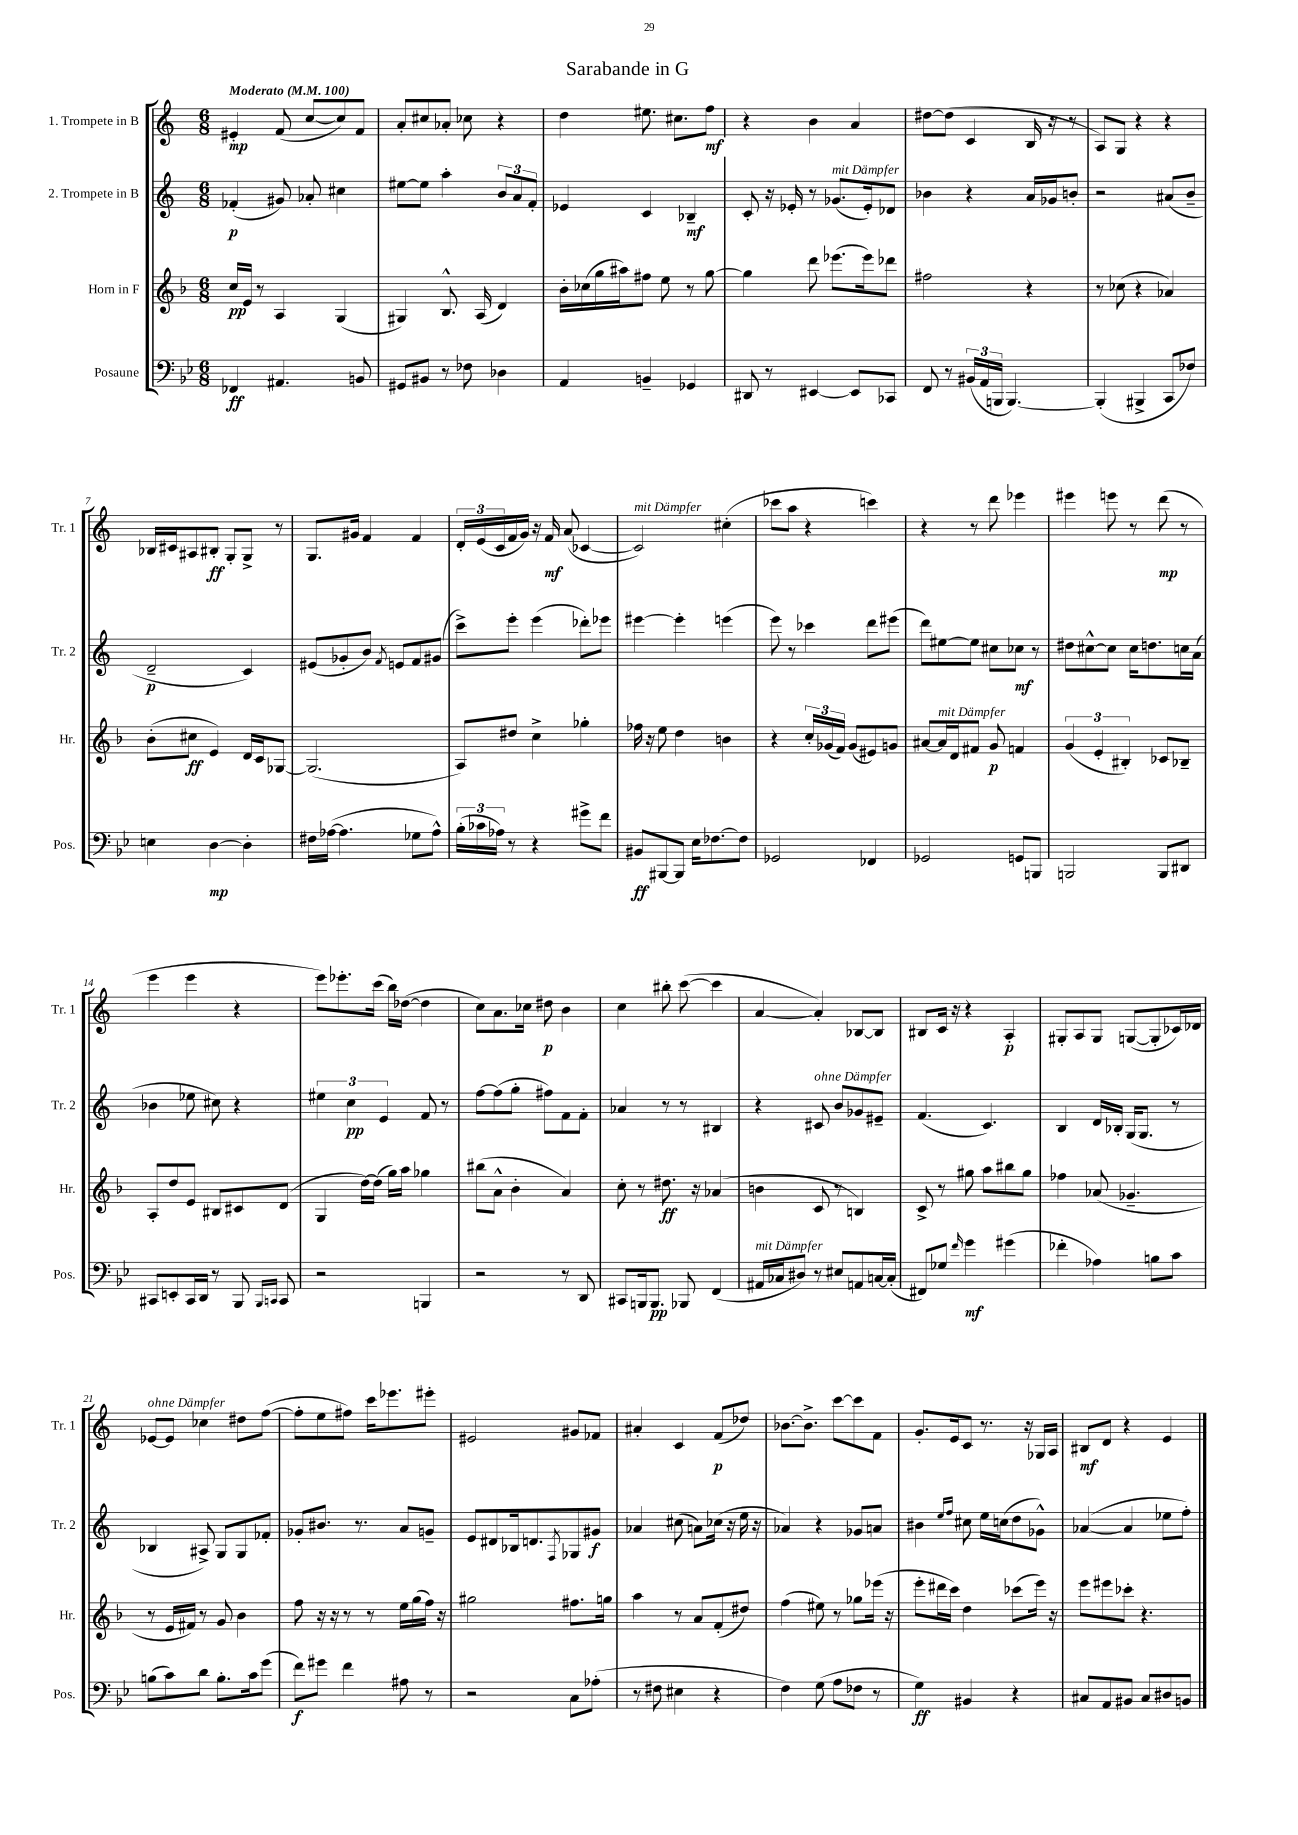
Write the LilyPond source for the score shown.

\header { title = "Sarabande in G" }
<<
\new StaffGroup <<
\new Staff = "s0" \with { instrumentName = "1. Trompete in B" shortInstrumentName = "Tr. 1" } {
    \clef treble \key c \major \numericTimeSignature \time 6/8 \tempo "Moderato" 4 = 100
    eis'4-.\mp f'8( c''8~ c''8) f'8 |
    a'8-. cis''8 aes'8-. ces''8 r4 |
    d''4 eis''8. cis''8. f''8\mf |
    r4 b'4 a'4 |
    dis''8~ dis''8( c'4 b16 r16 r8 |
    a8) g8 r4 r4 |
    bes16 cis'16 ais8 bis8-.\ff g8-. g8-> r8 |
    g8. gis'16 f'4 f'4 |
    \tuplet 3/2 { d'16-. e'16( c'16 } f'16 g'16) r16 f'16\mf a'8( ces'4~ |
    ces'2^\markup { \italic "mit Dämpfer" }) cis''4-.( |
    ces'''8 a''8 r4 c'''4) |
    r4 r8 d'''8 ees'''4 |
    eis'''4 e'''8 r8 d'''8\mp( r8 |
    e'''4 e'''4 r4 |
    e'''8) ees'''8.-. c'''16( b''16) des''16~( des''4 |
    c''8) a'8. ces''16 dis''8\p b'4 |
    c''4 bis''8-. c'''8~( c'''4 |
    a'4~ a'4-.) bes8~ bes8 |
    bis8 c'16 r16 r4 a4-.\p |
    gis8-. a8 gis8 g8~( g8-. ces'16) des'16 |
    ees'8~^\markup { \italic "ohne Dämpfer" } ees'8 ces''4 dis''8 f''8~( |
    f''8-. e''8 fis''8) c'''16 ees'''8. eis'''8-. |
    eis'2 gis'8 fes'8 |
    ais'4-. c'4 f'8\p( des''8) |
    bes'8.~ bes'8.-> c'''8~ c'''8 f'8 |
    g'8.-. e'16 c'8 r8. r16 ges16 a16 |
    bis8\mf d'8 r4 e'4 \bar "|." |
}
\new Staff = "s1" \with { instrumentName = "2. Trompete in B" shortInstrumentName = "Tr. 2" } {
    \clef treble \key c \major \numericTimeSignature \time 6/8
    fes'4-.\p( gis'8) aes'8-. cis''4 |
    eis''8~ eis''8 a''4-. \tuplet 3/2 { b'8 a'8 f'8-. } |
    ees'4 c'4 bes4--\mf |
    c'8-. r16 ees'16-. r8 ges'8.^\markup { \italic "mit Dämpfer" }( ees'16-.) des'8 |
    bes'4 r4 a'16 ges'16 b'8-. |
    r2 ais'8( b'8-- |
    d'2--\p c'4) |
    eis'8( ges'8-. b'8) \acciaccatura { f'8 } e'8 f'8 gis'8( |
    c'''8->) e'''8-. e'''4( des'''8-.) ees'''8 |
    eis'''4~ eis'''4-. e'''4( |
    e'''8) r8 ces'''4 d'''8 eis'''8( |
    d'''8) eis''8~ eis''8 cis''8 ces''8\mf r8 |
    dis''8 cis''8~-^ cis''8 cis''16 d''8. c''16 a'16( |
    bes'4 ees''8 cis''8) r4 |
    \tuplet 3/2 { eis''4 c''4\pp e'4 } f'8 r8 |
    f''8~ f''8( g''8-. fis''8) f'8 f'8-. |
    aes'4 r8 r8 bis4 |
    r4 cis'8^\markup { \italic "ohne Dämpfer" } b'8 ges'8 eis'8-- |
    f'4.( c'4.) |
    b4 d'16 bes16-. g16( g8. r8 |
    bes4 ais8->) g8 g8 fes'8-. |
    ges'8-. bis'8. r8. a'8 g'8-- |
    e'8 dis'8 bes16 d'8. \acciaccatura { f8 } ges8 gis'8\f |
    aes'4 cis''8( a'8) ces''16( r16 e''16 r16 |
    aes'4) r4 ges'8 a'8 |
    bis'4 \grace { e''16 f''16 } cis''8 e''16 c''16( d''8 ges'8-^) |
    aes'4~( aes'4 ees''8 f''8-.) \bar "|." |
}
\new Staff = "s2" \with { instrumentName = "Horn in F" shortInstrumentName = "Hr." } {
    \clef treble \key f \major \numericTimeSignature \time 6/8
    c''16\pp e'16 r8 a4 g4( |
    gis4) bes8.-^ a16( d'4) |
    bes'16-. ces''16( g''16 ais''16) fis''8 e''8 r8 g''8~ |
    g''4 d'''8 ees'''8.( ees'''16) des'''8 |
    fis''2 r4 |
    r8 ces''8( r4 aes'4) |
    bes'8-.( cis''8\ff e'4) d'16 c'16 ges8~ |
    ges2.( |
    a8) dis''8 c''4-> ges''4-. |
    fes''16 r16 e''8 d''4 b'4 |
    r4 \tuplet 3/2 { c''16-. ges'16( f'16) } ges'8( eis'8) g'8 |
    ais'8~ ais'16^\markup { \italic "mit Dämpfer" } d'16 fis'8 g'8\p f'4 |
    \tuplet 3/2 { g'4( e'4-. bis4-.) } ces'8 bes8-- |
    a8-. d''8 e'8 bis8 cis'8 d'8( |
    g4 d''16~) d''16( g''16) a''16 ges''4 |
    bis''8( a'8-^ bes'4-. a'4) |
    c''8-. r8 dis''8.\ff r16 aes'4( |
    b'4 c'8 r8 b4) |
    c'8-> r8 gis''8 a''8 bis''8 gis''8 |
    fes''4 aes'8( ges'4.-- |
    r8 e'16 fis'16) r8 g'8 bes'4 |
    f''8 r16 r16 r8 r8 e''16 g''16( f''16) r16 |
    gis''2 fis''8. g''16 |
    a''4 r8 a'8 f'8-.( dis''8) |
    f''4( eis''8) r8 ges''8 ees'''16( r16 |
    e'''8-. dis'''16 c'''16) d''4 ces'''8( e'''16) r16 |
    e'''8 eis'''8 ces'''8-. r4. \bar "|." |
}
\new Staff = "s3" \with { instrumentName = "Posaune" shortInstrumentName = "Pos." } {
    \clef bass \key bes \major \numericTimeSignature \time 6/8
    fes,4\ff ais,4. b,8 |
    gis,8 bis,8 r8 fes8 des4 |
    a,4 b,4-- ges,4 |
    dis,8 r8 eis,4~ eis,8 ces,8 |
    f,8 r8 \tuplet 3/2 { bis,16( a,16 b,,16 } b,,4.~) |
    b,,4-.( bis,,4-> c,8 fes8) |
    e4 d4~\mp d4-. |
    fis16 aes16~( aes4. ges8 aes8-^) |
    \tuplet 3/2 { bes16-.( ces'16 aes16) } r8 r4 gis'8-> f'8 |
    bis,8\ff bis,,8~ bis,,8 ees16 fes8.~ fes8 |
    ges,2 fes,4 |
    ges,2 g,8 b,,8 |
    b,,2 b,,8 dis,8 |
    cis,8 e,8-. cis,16 d,16 r8 bes,,8 \grace { bes,,16 c,16 } c,8 |
    r2 b,,4 |
    r2 r8 d,8 |
    cis,8 b,,16 b,,8.\pp bes,,8 f,4( |
    ais,16^\markup { \italic "mit Dämpfer" } ces16 dis8) r8 eis8 a,8 c16~ c16-.( |
    fis,8) ges8 \grace { f'16 } g'4\mf gis'4( |
    fes'4-. aes4) b8 c'8 |
    b8( c'8) d'8 b8.-. c'16 g'8( |
    f'8\f) gis'8 f'4 ais8 r8 |
    r2 c8 aes8-.( |
    r8 fis8 eis4 r4 |
    f4) g8( a8 fes8 r8 |
    g4\ff) bis,4 r4 |
    cis8 a,8 bis,8 cis8 dis8 b,8 \bar "|." |
}
>>
>>
